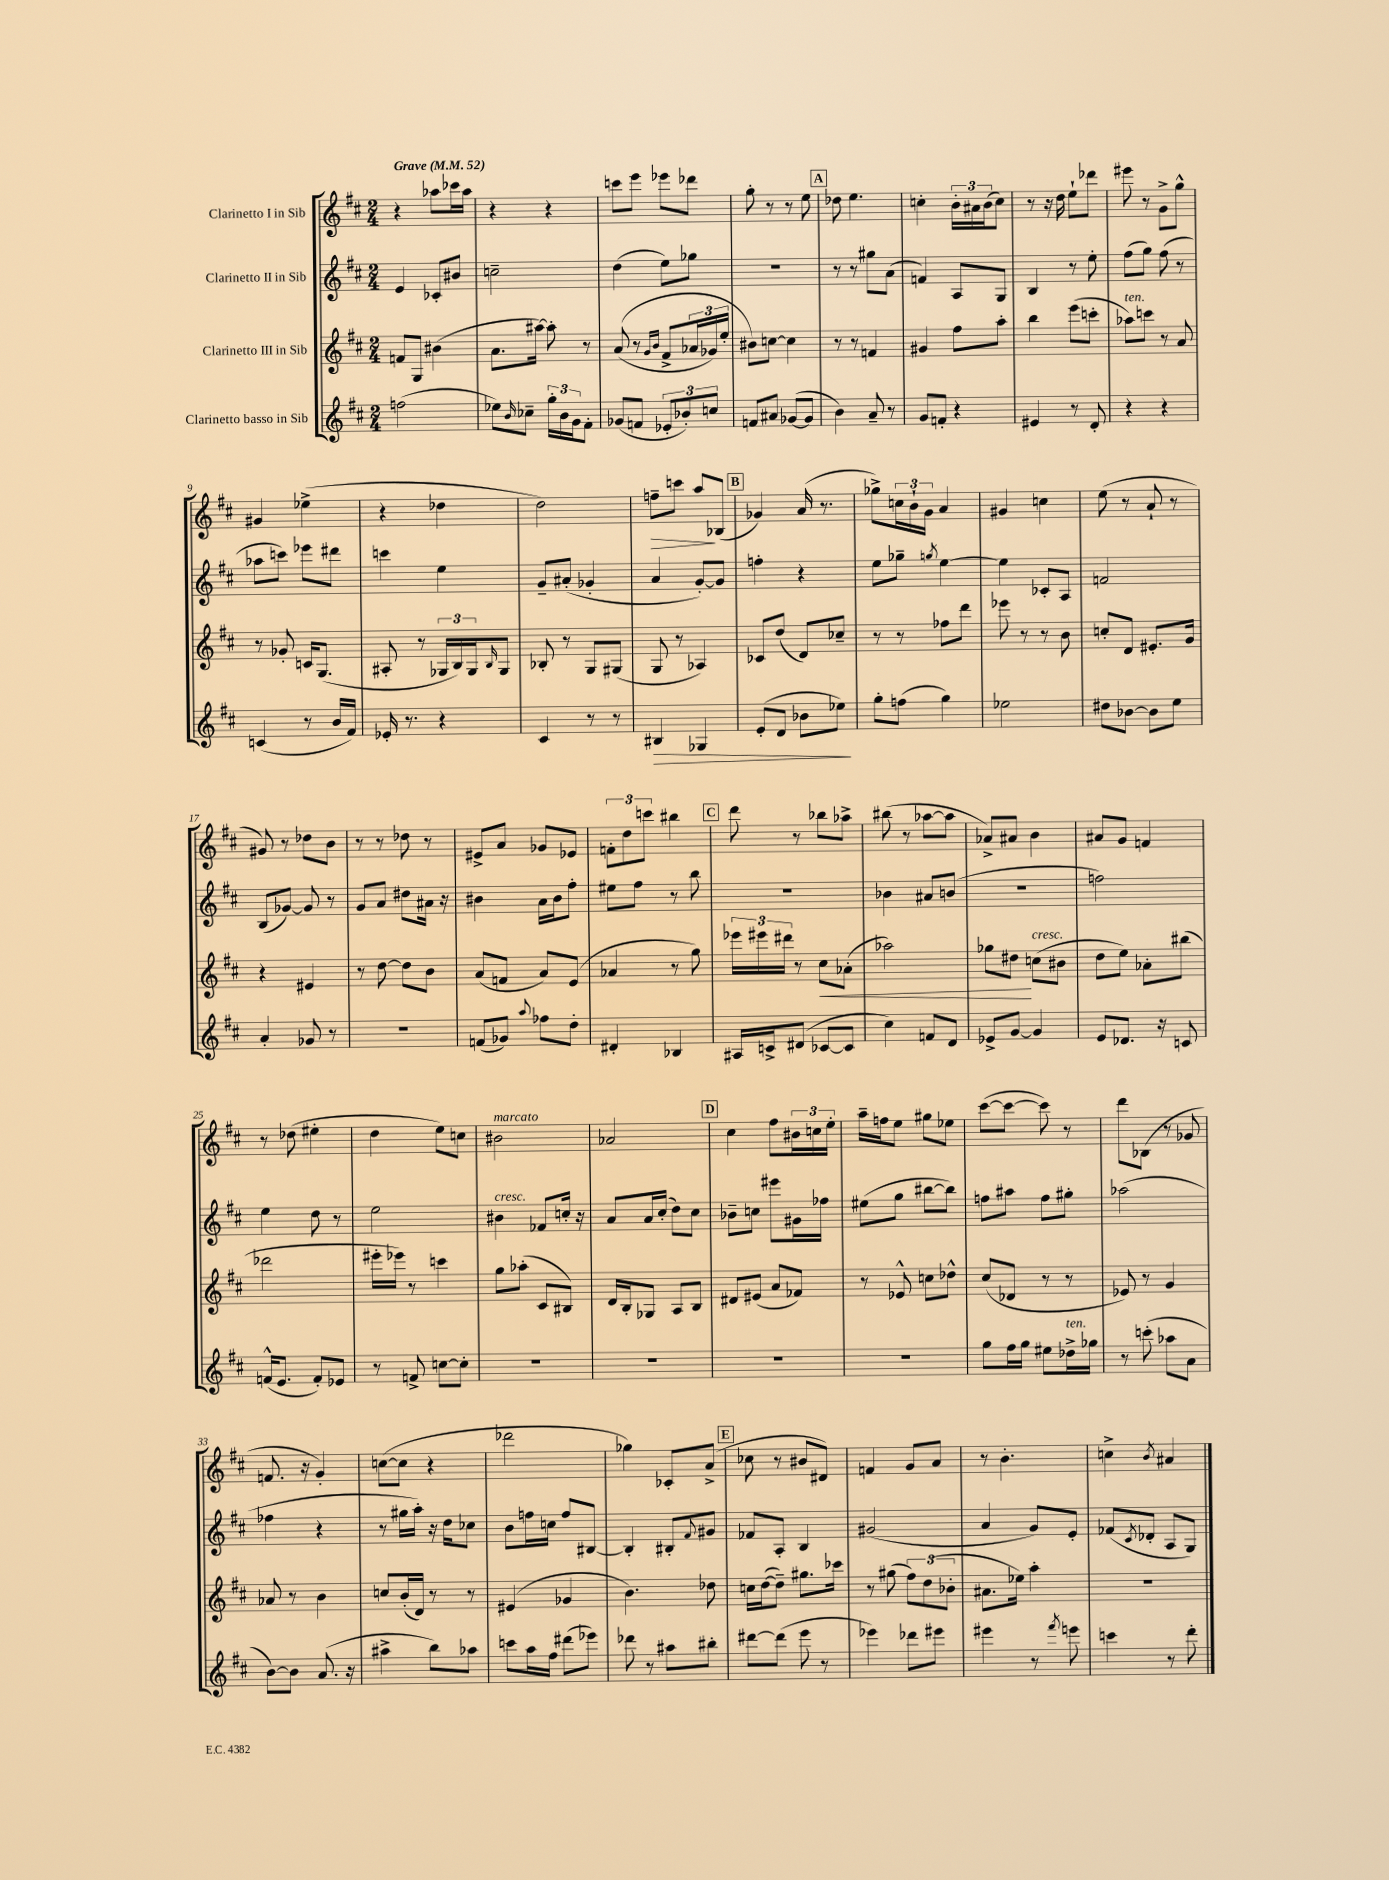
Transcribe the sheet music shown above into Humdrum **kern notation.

**kern	**kern	**kern	**kern
*staff4	*staff3	*staff2	*staff1
*clefG2	*clefG2	*clefG2	*clefG2
*k[f#c#]	*k[f#c#]	*k[f#c#]	*k[f#c#]
*M2/4	*M2/4	*M2/4	*M2/4
*MM52	*MM52	*MM52	*MM52
(2ff	8f	4e	4r
.	8G	.	.
.	(4b#	8c-'	8aa-
.	.	8b#	16ccc-
.	.	.	16aa-
=	=	=	=
8ee-)	8.a	2cc~	4r
16qqb	.	.	.
8cc-~	.	.	.
.	[16aa#)	.	.
24gg'	8aa#']	.	4r
24b	.	.	.
24g	.	.	.
8f#'	8r	.	.
=	=	=	=
(8g-	&((8a	(4dd	8ccc
8f	8r	.	8eee
.	16qqg	.	.
.	16qqb	.	.
12e-'	8f#^	8ee)	8eee-
12b-')	.	.	.
.	24a-	8gg-	8ddd-
12cc	24g-)	.	.
.	24ee'	.	.
=	=	=	=
8f	8b#&)	2r	8gg'
8a#	[8cc	.	8r
([8g-	4cc]	.	8r
8g-]	.	.	8ee
=	=	=	=
4b)	8r	8r	8dd-
.	8r	8r	4.ee
8a~	4f	8gg#	.
8r	.	(8a	.
=	=	=	=
8g	4g#	4f)	4cc'
8f'	.	.	.
4r	8ff#	8A	24b'
.	.	.	24a#
.	.	.	(24b
.	8aa'	8G	8cc)
=	=	=	=
4e#	4bb	4B	8r
.	.	.	16r
.	.	.	16dd
8r	(8eee	8r	8ee`
8d'	8ccc'	8ee'	8ddd-
=	=	=	=
4r	8aa-)	(8ff#	8eee#
.	8ccc	8gg)	8r
4r	8r	(8ff#	8g^
.	8a	8r	8gg^^
=	=	=	=
(4c	8r	8aa-	4g#
.	8g-'	8ccc)	.
8r	16c	8eee-	(4ee-^
.	(8.G	.	.
16b	.	8ddd#	.
16f#)	.	.	.
=	=	=	=
16e-'	8A#'	4ccc	4r
8.r	.	.	.
.	8r	.	.
4r	24G-	4ee	4dd-
.	24B)	.	.
.	24G-	.	.
.	16qqB	.	.
.	8G-	.	.
=	=	=	=
4c#	8B-'	8g~	2dd)
.	8r	(8a#'	.
8r	8G	4g-'	.
8r	(8G#	.	.
=	=	=	=
4B#	8G	4a	8ff~
.	8r	.	8ccc
4G-	4A-)	[8g')	8aa
.	.	8g]	(8B-
=	=	=	=
(8e'	8c-	4ff'	4g-)
8d	(8dd	.	.
8b-	8d)	4r	(16a
.	.	.	8.r
8ee-)	8cc-~	.	.
=	=	=	=
8gg'	8r	8ee	8gg-^)
(8ff	8r	8gg-~	24cc
.	.	.	24b`
.	.	.	24g
.	.	8qgg	.
4gg)	8ff-	[4ee	4a
.	8ddd	.	.
=	=	=	=
2ee-	8eee-	4ee]	4g#
.	8r	.	.
.	8r	8c-'	4cc
.	8b	8A	.
=	=	=	=
8dd#	8cc'	2f	(8ee
[8b-	8d	.	8r
8b-]	8.e#'	.	8a`
8ee	.	.	8r
.	16g	.	.
=	=	=	=
4a'	4r	(8B	8g#)
.	.	[8g-)	8r
8g-	4e#	8g-]	8dd-
8r	.	8r	8b
=	=	=	=
2r	8r	8g	8r
.	[8dd	8a	8r
.	8dd]	8dd#	8dd-
.	8b	16a#	8r
.	.	16r	.
=	=	=	=
(8f	(8a	4b#	8e#^
8g-)	8f	.	8a
8qqaa	.	.	.
8ff-	8a)	16a	8g-
.	.	16b#	.
8dd'	(8e	8ff#'	8e-
=	=	=	=
4d#'	4a-	8ee#	12f'
.	.	.	12dd
.	.	8ff#	.
.	.	.	12ccc
4B-	8r	8r	4bb#
.	8gg)	8bb	.
=	=	=	=
16A#	24eee-	2r	8ddd
.	24eee#	.	.
16c^	.	.	.
.	24ddd#	.	.
(8d#	8r	.	8r
[8c-	8cc#	.	8bb-
8c-]	(8a-'	.	8aa-^
=	=	=	=
4cc#)	2aa-)	4b-	(8bb#
.	.	.	8r
8f	.	8a#	[8aa-
8d	.	(8b	8aa-]
=	=	=	=
8e-^	8gg-	2r	8a-^)
[8g	8dd#	.	8a#
4g]	(8cc	.	4b
.	8b#	.	.
=	=	=	=
8e	8dd	2ff)	8a#
8.d-	8ee)	.	8g
.	8a-'	.	4f
16r	.	.	.
8c	(8bb#	.	.
=	=	=	=
(16f^^	2ddd-	4ee	8r
8.e	.	.	.
.	.	.	(8dd-
8f')	.	8dd	4ee#'
8e-	.	8r	.
=	=	=	=
8r	16eee#'	2ee	4dd
.	16eee-)	.	.
8f^	8r	.	.
[8cc	4ccc	.	8ee)
8cc']	.	.	8cc
=	=	=	=
2r	8gg	4b#	2b#
.	(8aa-'	.	.
.	8c#	8f-	.
.	8B#)	16cc'	.
.	.	16r	.
=	=	=	=
2r	16d	8a	2a-
.	16B'	.	.
.	8G-	16a	.
.	.	(16cc#'	.
.	8A	8dd)	.
.	8B	8cc#	.
=	=	=	=
2r	8d#	8b-~	4cc#
.	(8e#	8cc	.
.	8a	8eee#	8ff#
.	8f-)	16g#	24b#
.	.	.	24cc
.	.	16ff-	.
.	.	.	24ee'
=	=	=	=
2r	8r	(8ee#	16aa~
.	.	.	16ff
.	8e-^^	8gg	8ee
.	8cc	[8bb#	8gg#
.	8dd-^^	8bb#])	8ee-
=	=	=	=
8gg	(8cc#	8ff	([8ccc#
16ff#	8d-	8aa#	8ccc#_
16gg	.	.	.
8ee#	8r	8ff	8ccc#])
16dd-^	8r	8gg#'	8r
16gg-	.	.	.
=	=	=	=
8r	8e-)	(2aa-	8ddd
(8ccc'	8r	.	(8B-
8aa-	4g	.	8r
8a	.	.	8g-
=	=	=	=
[8b)	8a-	4ff-	8.f
8b]	8r	.	.
.	.	.	16r
(8.a	4b	4r	4g')
16r	.	.	.
=	=	=	=
4aa#^	8cc	8r	([8cc
.	(16b'	16gg#	8cc]
.	16d)	16aa')	.
8bb)	8r	16r	4r
.	.	16dd	.
8aa-	8r	8cc-	.
=	=	=	=
8ccc	(4e#	8b	2ddd-
16aa	.	16ff	.
16ff#	.	16cc	.
(8ddd#	4g-	8ff	.
8eee-)	.	[8B#	.
=	=	=	=
8ddd-	4.b)	4B#']	4gg-)
8r	.	.	.
8aa#	.	8B#'	8c-'
.	.	8qqf#	.
8bb#'	8dd-	8g#	(8a^
=	=	=	=
[8ddd#	16cc	8f-	8cc-
.	([16dd	.	.
(8ddd#]	8dd~])	8A'	8r
8eee	8.gg#	4B	8b#
8r	.	.	8d#)
.	16ccc-	.	.
=	=	=	=
4eee-)	8r	(2g#	4f
.	(8gg#	.	.
8ddd-	12ff#)	.	8g
.	(12dd	.	.
8eee#	.	.	8a
.	12b-'	.	.
=	=	=	=
4eee#	8.a#	4a	8r
.	.	.	4.b'
.	16ee-)	.	.
8r	4aa'	8g)	.
8qfff#	.	.	.
8eee	.	8e'	.
=	=	=	=
4ccc	2r	(8f-	4cc^
.	.	8qc#	.
.	.	8d-'	.
.	.	.	8qb
8r	.	8A	4a#
8ddd'	.	8G)	.
==	==	==	==
*-	*-	*-	*-
